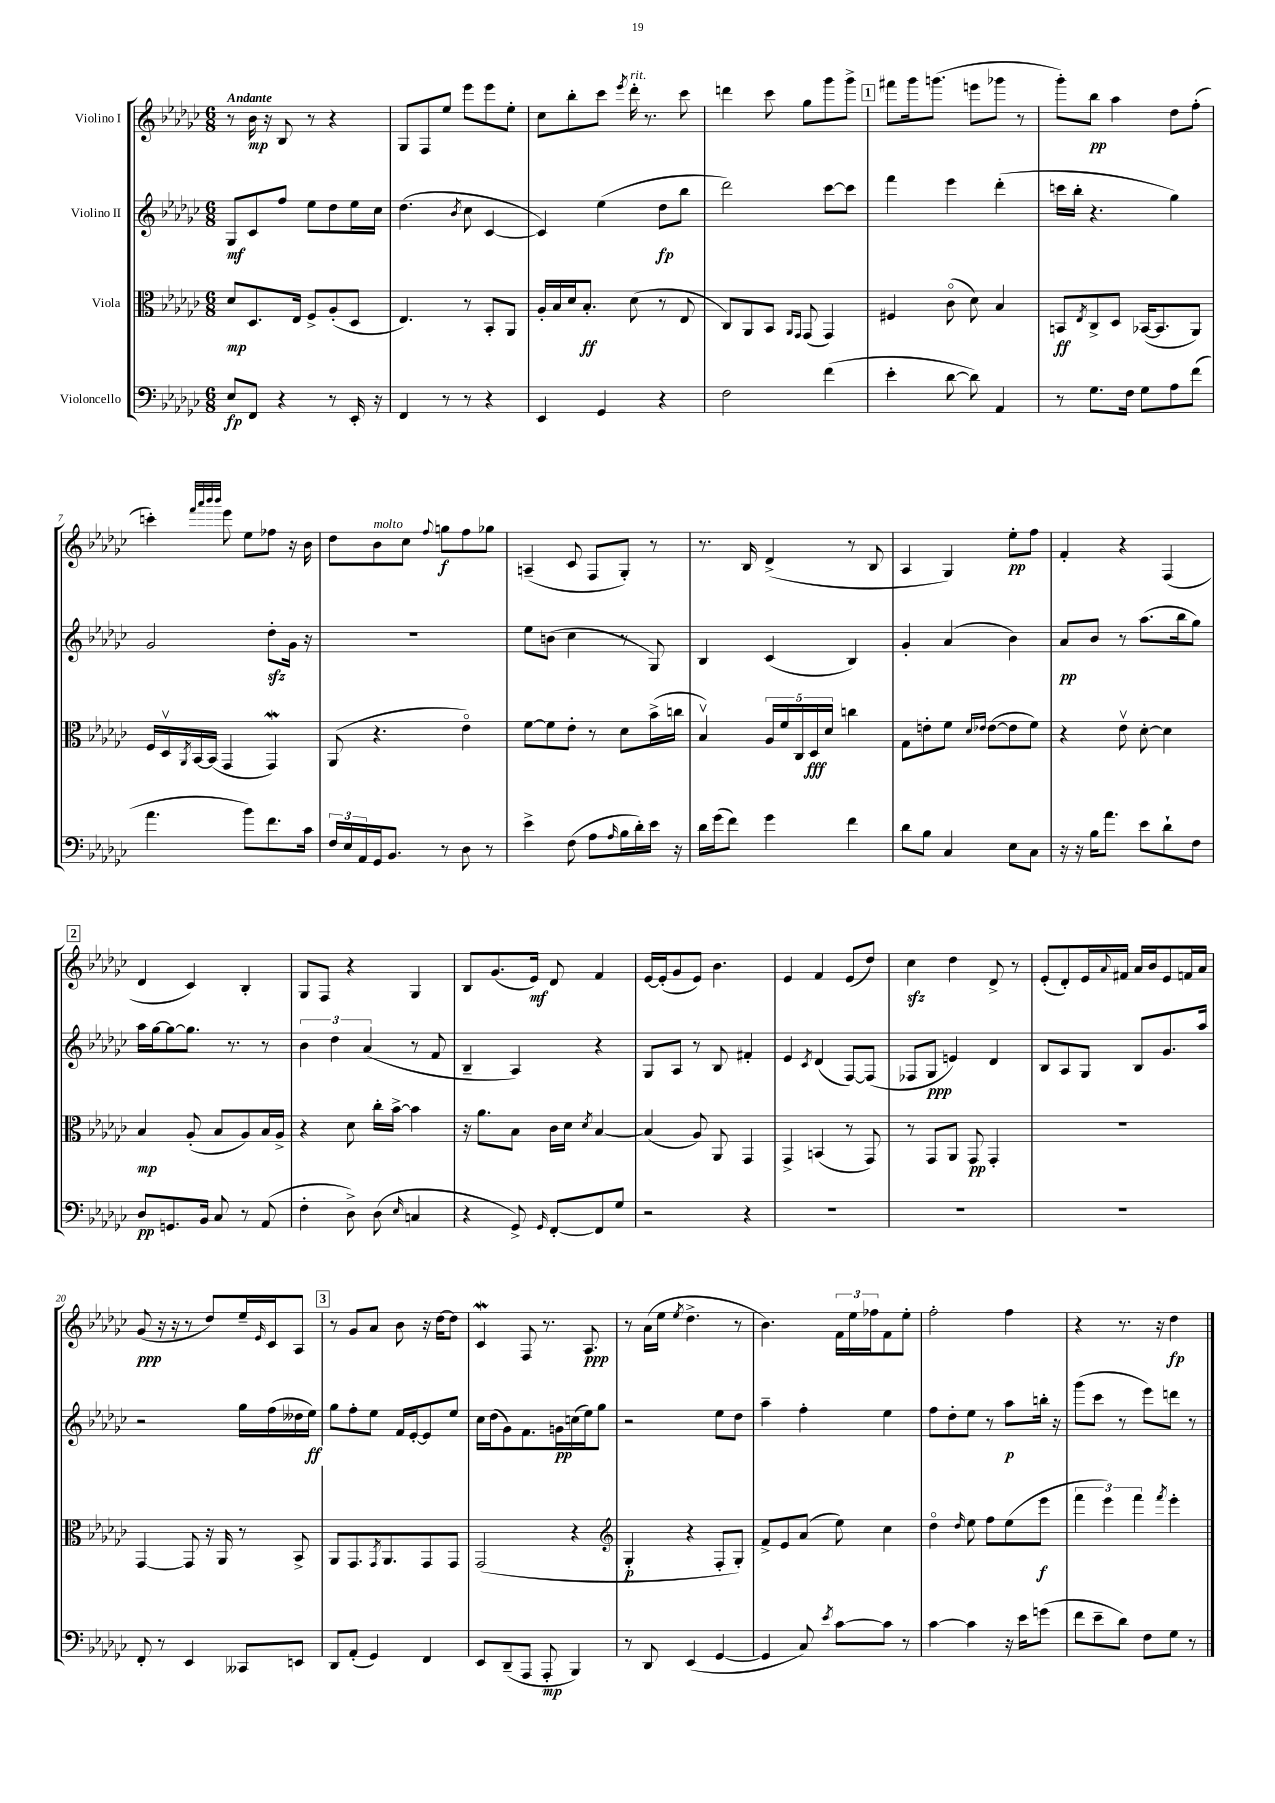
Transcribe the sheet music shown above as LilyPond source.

<<
\new StaffGroup <<
\new Staff = "s0" \with { instrumentName = "Violino I" } {
    \clef treble \key ges \major \numericTimeSignature \time 6/8 \tempo "Andante"
    r8 bes'16\mp r16 bes8 r8 r4 |
    ges8 f8 ees''8 ees'''8 ees'''8 ees''8-. |
    ces''8 bes''8-. ces'''8 \acciaccatura { ees'''8 } des'''16-.^\markup { \italic "rit." } r8. ces'''8 |
    d'''4 ces'''8 ges''8 ges'''8 ges'''8-> |
    \mark \markup { \box "1" } fis'''8 ges'''16 g'''8.( e'''8 ges'''8 r8 |
    ges'''8-.) bes''8\pp aes''4 des''8 f''8-.( |
    c'''4-.) \grace { f'''32 aes'''32 bes'''32 bes'''32 } ees'''8 ees''8 fes''8 r16 bes'16 |
    des''8 bes'8^\markup { \italic "molto" } ces''8 \appoggiatura { f''8 } g''8\f f''8 ges''8 |
    a4--( ces'8 f8 ges8-.) r8 |
    r8. bes16 des'4->( r8 bes8 |
    aes4 ges4) ees''8-.\pp f''8 |
    f'4-. r4 f4( |
    \mark \markup { \box "2" } des'4 ces'4) bes4-. |
    ges8 f8 r4 ges4 |
    bes8 ges'8.( ees'16\mf) des'8 f'4 |
    ees'16~ ees'16-.( ges'8 ees'8) bes'4. |
    ees'4 f'4 ees'8( des''8) |
    ces''4\sfz des''4 des'8-> r8 |
    ees'8-.( des'8-.) ees'16 \appoggiatura { aes'8 } fis'16 aes'16 bes'16 ees'8 f'16 aes'16 |
    ges'8\ppp( r16 r16 r8 des''8) ees''16-- \grace { ees'16 } ces'16 aes8 |
    \mark \markup { \box "3" } r8 ges'8 aes'8 bes'8 r16 des''16~ des''8 |
    ces'4\mordent f8 r8. aes8.\ppp |
    r8 aes'16( ees''16 \acciaccatura { ees''8 } des''4.-> r8 |
    bes'4.) \tuplet 3/2 { f'16 ees''16 fes''16 } f'8 ees''8-. |
    f''2-. f''4 |
    r4 r8. r16 des''4\fp \bar "|." |
}
\new Staff = "s1" \with { instrumentName = "Violino II" } {
    \clef treble \key ges \major \numericTimeSignature \time 6/8
    ges8\mf ces'8 f''8 ees''8 des''8 ees''16 ces''16 |
    des''4.( \acciaccatura { bes'8 } ces''8 ces'4~ |
    ces'4) ees''4( des''8\fp bes''8 |
    des'''2) ces'''8~ ces'''8 |
    \mark \markup { \box "1" } f'''4 ees'''4 des'''4-.( |
    c'''16 bes''16-. r4. ges''4) |
    ges'2 des''8-.\sfz ges'16 r16 |
    R2. |
    ees''8 b'8( ces''4 r8 ges8) |
    bes4 ces'4( bes4) |
    ges'4-. aes'4( bes'4) |
    aes'8\pp bes'8 r8 aes''8.( bes''16 ges''8) |
    \mark \markup { \box "2" } aes''16 ges''16~ ges''8~ ges''8. r8. r8 |
    \tuplet 3/2 { bes'4 des''4 aes'4( } r8 f'8 |
    bes4-- aes4) r4 |
    ges8 aes8 r8 bes8 fis'4-. |
    ees'4 \acciaccatura { ces'8 } des'4( f8~) f8( |
    fes8 ges8\ppp e'4) des'4 |
    bes8 aes8 ges8 bes8 ges'8. aes''16 |
    r2 ges''16 f''16( deses''16 ees''16\ff) |
    \mark \markup { \box "3" } ges''8 f''8-. ees''8 f'16 ees'16~-. ees'8 ees''8 |
    ces''16 des''16( ges'8) f'8. g'16\pp c''16( ees''16) ges''8 |
    r2 ees''8 des''8 |
    aes''4-- f''4-. ees''4 |
    f''8 des''8-. ees''8 r8 aes''8\p b''16-. r16 |
    ges'''8( ces'''8 r8 ees'''8) d'''8 r8 \bar "|." |
}
\new Staff = "s2" \with { instrumentName = "Viola" } {
    \clef alto \key ges \major \numericTimeSignature \time 6/8
    des'8\mp des8. ees16 f8-> aes8-.( des8 |
    ees4.) r8 bes,8-. aes,8 |
    aes16-. bes16 des'16 bes8.-.\ff des'8( r8 ees8 |
    ces8) aes,8 bes,8 \grace { aes,16 ges,16 } ges,8( ges,4) |
    \mark \markup { \box "1" } fis4 ces'8\flageolet( des'8) bes4 |
    b,8\ff \acciaccatura { ees8 } ces8-> des8 bes,16~( bes,8. aes,8) |
    f16 des16\upbow \acciaccatura { aes,8 } bes,16~ bes,16( ges,4 ges,4\mordent) |
    aes,8( r4. ees'4\flageolet) |
    f'8~ f'8 ees'8-. r8 des'8 bes'16->( c''16 |
    bes4\upbow) \tuplet 5/4 { aes16 f'16 ces16 des16\fff des'16 } c''4 |
    ges8 e'8-. f'8 \grace { des'16 ees'16 } ees'8~( ees'8 f'8) |
    r4 ees'8\upbow des'8~-. des'4 |
    \mark \markup { \box "2" } bes4\mp aes8-.( bes8 aes8) bes16 aes16-> |
    r4 des'8 ces''16-. bes'16~-> bes'4 |
    r16 aes'8. bes8 ces'16 des'16 \acciaccatura { des'8 } bes4~ |
    bes4( aes8) aes,8 ges,4 |
    ges,4-> b,4( r8 ges,8) |
    r8 ges,8 aes,8 ges,8\pp ges,4-. |
    R2. |
    ges,4~ ges,8 r16 aes,16 r8 bes,8-> |
    \mark \markup { \box "3" } aes,8 ges,8. \acciaccatura { ges,8 } aes,8. ges,8 ges,8 |
    ges,2( r4 |
    \clef treble ges4-.\p r4 f8-. ges8-.) |
    f'8-> ees'8 aes'8( ees''8) ces''4 |
    des''4\flageolet \grace { des''16 } ees''8 f''8 ees''8( ees'''8\f |
    \tuplet 3/2 { f'''4 ees'''4) f'''4 } \acciaccatura { f'''8 } ees'''4-. \bar "|." |
}
\new Staff = "s3" \with { instrumentName = "Violoncello" } {
    \clef bass \key ges \major \numericTimeSignature \time 6/8
    ees8\fp f,8 r4 r8 ees,16-. r16 |
    f,4 r8 r8 r4 |
    ees,4 ges,4 r4 |
    f2 f'4( |
    \mark \markup { \box "1" } ees'4-. des'8~ des'8) aes,4 |
    r8 ges8. f16 ges8 aes8 f'8( |
    aes'4. bes'8) f'8. ces'16 |
    \tuplet 3/2 { f16 ees16 aes,16 } ges,16 bes,8. r8 des8 r8 |
    ees'4-> f8( aes8 \grace { aes16 } bes16 des'16-.) ees'16 r16 |
    des'16 ges'16( f'8) ges'4 f'4 |
    des'8 bes8 ces4 ees8 ces8 |
    r16 r16 bes16 aes'8. ees'8 des'8-! f8 |
    \mark \markup { \box "2" } des8\pp g,8. bes,16 ces8 r8 aes,8( |
    f4-. des8->) des8( \grace { ees16 } c4 |
    r4 ges,8->) \grace { ges,16 } f,8~-. f,8 ges8 |
    r2 r4 |
    R2. |
    R2. |
    R2. |
    f,8-. r8 ees,4 ceses,8 e,8 |
    \mark \markup { \box "3" } des,8 aes,8-.( ges,4) f,4 |
    ees,8 des,8--( aes,,8 aes,,8-.\mp bes,,4) |
    r8 des,8 ees,4( ges,4~ |
    ges,4 ces8) \acciaccatura { ees'8 } ces'8~ ces'8 r8 |
    ces'4~ ces'4 r16 ees'16 g'8( |
    f'8 ees'8-- des'8) f8 ges8 r8 \bar "|." |
}
>>
>>
